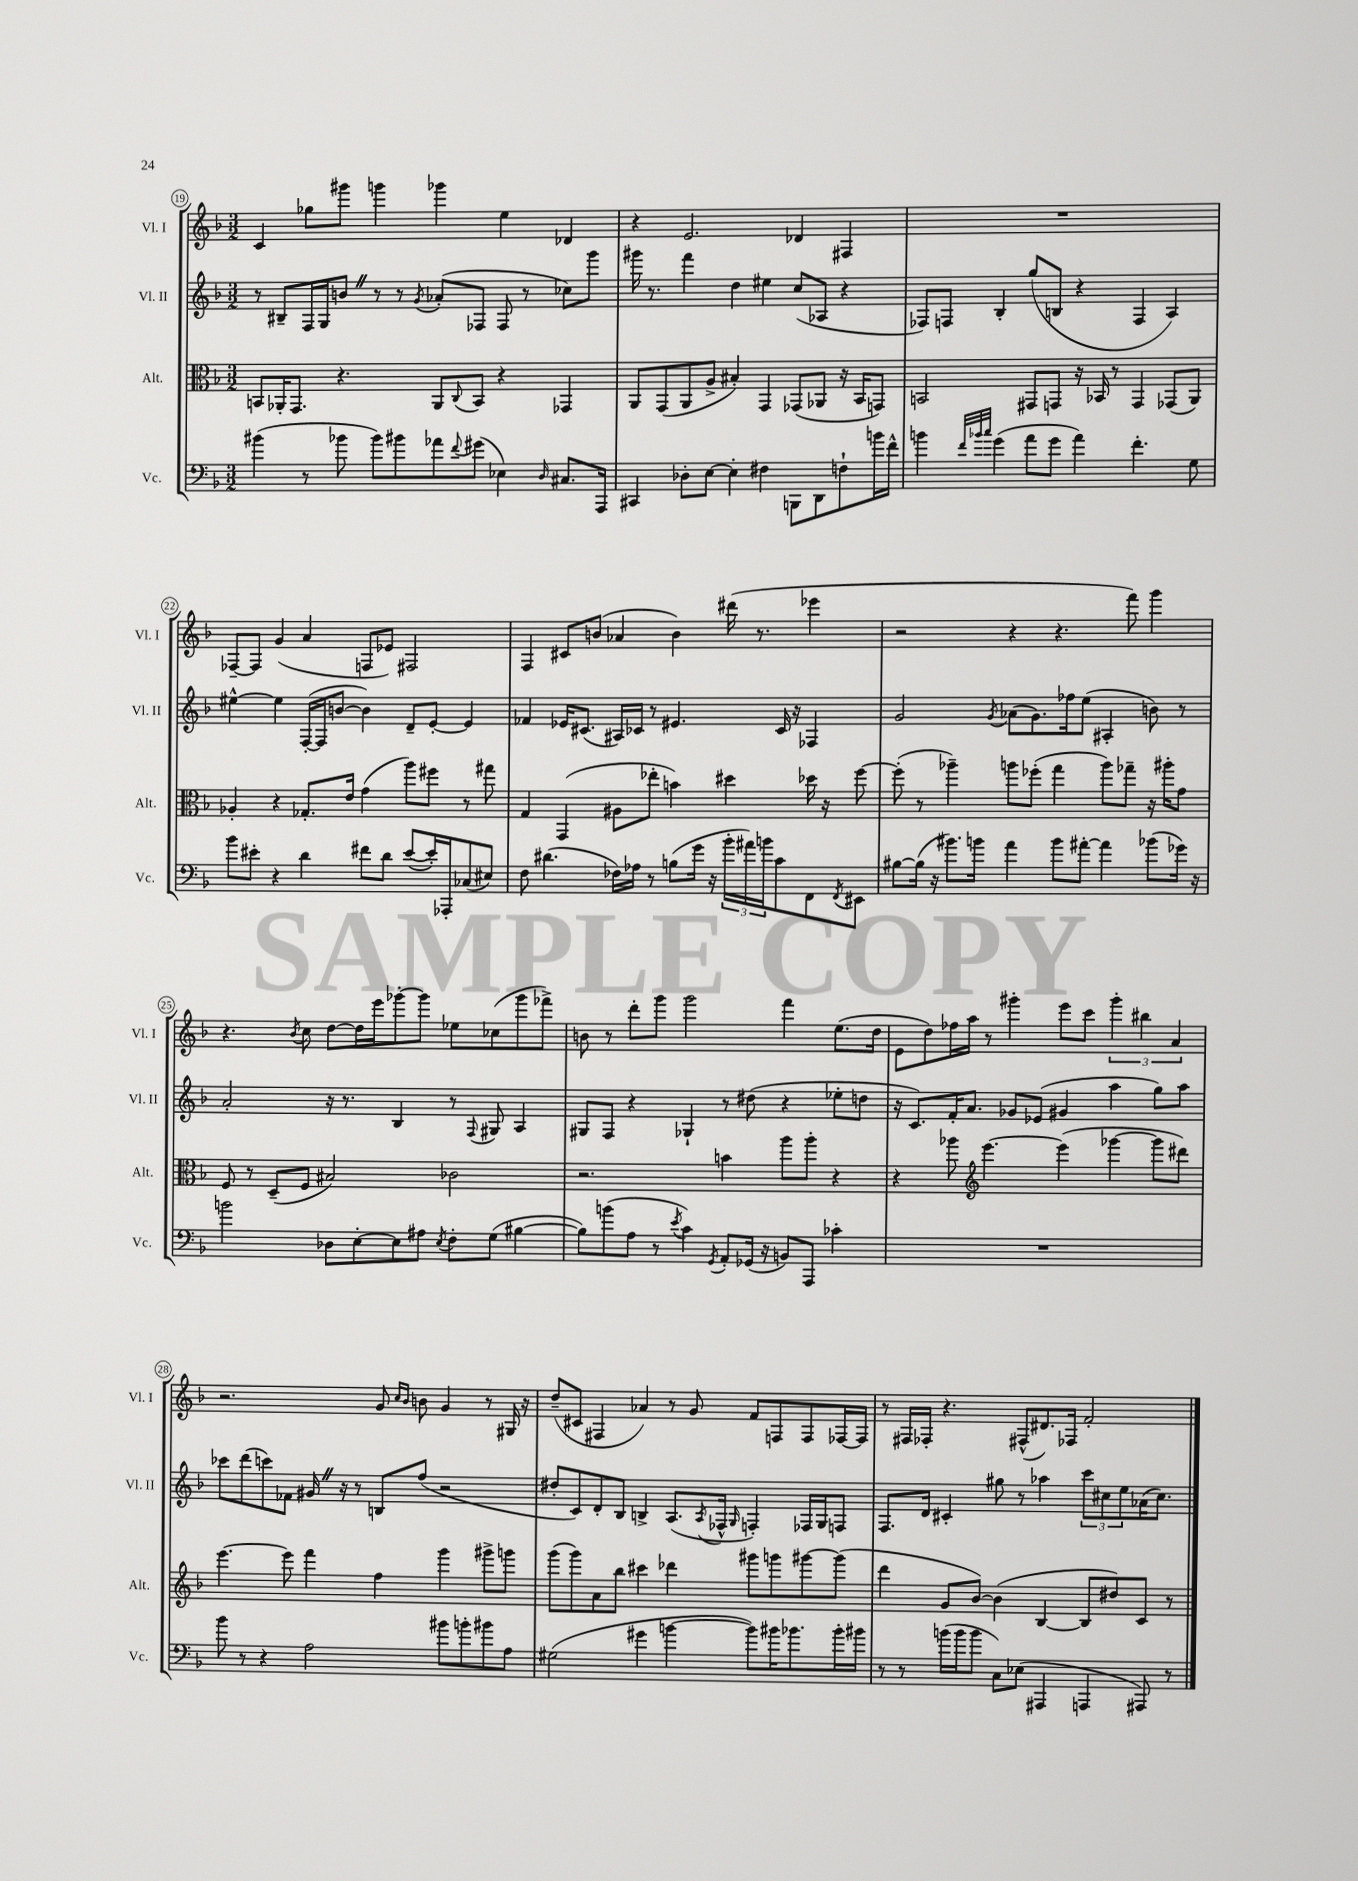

**kern	**kern	**kern	**kern
*staff4	*staff3	*staff2	*staff1
*clefF4	*clefC3	*clefG2	*clefG2
*k[b-]	*k[b-]	*k[b-]	*k[b-]
*M3/2	*M3/2	*M3/2	*M3/2
(4b#	8BB	8r	4c
.	16AA-'	8B#~	.
.	8.GG	.	.
8r	.	16F	8gg-
.	.	16G	.
8b-	4.r	8b	8ggg#
8b-)	.	8r	4ggg
8b#	.	8r	.
.	.	8qg	.
8a-	8AA-	(8a-'	4ggg-
8qqf	8qqC	.	.
(8g#	8BB	8F-	.
4E-)	4r	8F-	4ee
.	.	8r	.
16qqD	.	.	.
8.C#	4GG-	8cc-)	4d-
.	.	8ggg	.
16AAA	.	.	.
=	=	=	=
4CC#	8AA	16ggg#	4r
.	.	8.r	.
.	(8GG	.	.
8D-'	8AA	4fff	2.e
[8E	8A^	.	.
4E']	4B#')	4dd	.
4F#	4GG	4ee#	.
8BBB	(8GG-	(8cc	4d-
8DD	8AA-	8A-	.
8F`	16r	4r	4F#
.	16BB-	.	.
16b	8GG)	.	.
16f^^	.	.	.
=	=	=	=
4b	2BB	8F-)	1.r
.	.	8F	.
32qqf	.	.	.
32qqb-	.	.	.
32qqcc	.	.	.
(4g	.	4B-'	.
8a	8GG#	(8gg	.
8g	8GG	8B	.
4a)	16r	4r	.
.	16BB-	.	.
.	8r	.	.
4.f'	4GG	4F	.
.	(8GG-	4A)	.
8G	8AA)	.	.
=	=	=	=
8b-	4A-'	[4ee#^^	[8F-~
8e#'	.	.	8F-]
4r	4r	4ee#]	(4g
4d	8.G-'	([16F'	4a
.	.	16F]	.
.	.	[8b	.
.	16e	.	.
8f#	(4g	4b])	8F
8d	.	.	8e-)
([8e#	8aa)	8d~	2F#
16e#'])	8ff#	[8e'	.
16AAA-'	.	.	.
(8C-	8r	4e]	.
8E#)	8gg#	.	.
=	=	=	=
8F	4G	4f-	4F
(4.d#	.	.	.
.	(4GG	16e-	8c#
.	.	(8.c#	.
.	.	.	(8b
16F-)	8A#	16A#)	4a-
16A-	.	16c-	.
8r	8ee-'	8r	.
(8B	4b)	4.e#	4b)
16g	.	.	.
16r	.	.	.
24b-'	4dd#	.	(16ddd#
24a#)	.	.	.
.	.	.	8.r
24b	.	.	.
8c	.	16c-	.
.	.	16r	.
8FF	16dd-	4F-	4eee-
.	16r	.	.
8qFF	.	.	.
8EE#	[8ff	.	.
=	=	=	=
[8B#	(8ff']	2g	2r
(16B#]	8r	.	.
16r	.	.	.
8.b#)	4aa-~)	.	.
16b	.	.	.
.	.	8qg	.
4a	8aa	(8a-	4r
.	(8ff-'	8.g)	.
8b	4gg	.	4.r
.	.	16ff-	.
[8a#'	.	(8ee	.
4a#]	8aa)	4A#'	.
.	8gg-~	.	8fff)
(8b-	16r	8b)	4ggg
.	16aa#'	.	.
16g-)	8g	8r	.
16r	.	.	.
=	=	=	=
2b	8F	2a'	4.r
.	8r	.	.
.	(8D~	.	.
.	.	.	8qb-
.	8F	.	8cc
8D-	2B#)	16r	[8dd
.	.	8.r	.
[8E'	.	.	16dd]
.	.	.	16eee
8E]	.	4B-	[8ggg-'
8A#	.	.	8ggg-]
8qE	.	.	.
8F'	2c-	8r	8ee-
.	.	8qqF	.
(8G	.	8G#	(8cc-
[4B#	.	4A	8ggg-
.	.	.	8fff-^)
=	=	=	=
8B#])	2.r	8G#	8b
(8b	.	8F	8r
8A	.	4r	8ddd'
8r	.	.	8ggg
8qe	.	.	.
4c)	.	4G-`	2ggg
8qGG	.	.	.
8AA'	4b	8r	.
(16GG-	.	(8dd#	.
16r	.	.	.
8BB)	8aa	4r	4fff
8AAA	8aa'	.	.
4c-'	4r	8ee-'	(8.ee
.	.	8dd	.
.	.	.	16dd
=	=	=	=
1.r	4r	16r	8e
.	.	8.c)	.
.	.	.	8dd)
.	8aa-	16f'	16ff-
.	.	8.a	16aa
*	*clefG2	*	*
.	[4.eee	.	8r
.	.	8g-	4ggg#'
.	.	(8e-	.
.	(4eee]	4g#	8eee
.	.	.	8ccc
.	[4ggg-	4aa	6ggg#'
.	.	.	6bb#
.	8ggg-]	8gg)	.
.	.	.	6a
.	8ddd#)	8aa	.
=	=	=	=
8b-	[4.eee	8ccc-	2.r
8r	.	(8ddd	.
4r	.	8ccc)	.
.	8eee]	8f-	.
2A	4fff	16g#	.
.	.	16r	.
.	.	8r	.
.	4ff	8B	8g
.	.	.	16qqcc
.	.	.	16qqb-
.	.	(8ff	8b
8b#	4ggg	2r	4g
8b'	.	.	.
8b#	8ggg#^	.	8r
8A	8ggg	.	16G#
.	.	.	16r
=	=	=	=
(2G#	(8ggg	8dd#'	(8dd~
.	8ggg)	8c)	8c#
.	8a	8d'	4F#
.	8bb-	8B-	.
4g#	4ccc#	4B^	4a-)
[4b	4ddd-	(8.A	8r
.	.	.	8g
.	.	8qA	.
.	.	16F-^^	.
.	.	16qqG	.
8b])	8ggg#	4F')	8f
16b#	8ggg	.	8F
8.b-	.	.	.
.	[8ggg#	16F-	8F
.	.	16G	.
16b-'	(8ggg#]	8F	[16F-
16b#	.	.	16F-]
=	=	=	=
8r	4ddd	8.F	8r
8r	.	.	16F#
.	.	16d	16F-'
(16b	8g	4c#'	4.r
16b	.	.	.
8b	[8b-)	.	.
8C)	(4b-]	8gg#	.
(8E-	.	8r	(8F#^^
4AAA#	[4B-	4aa-	8.d#)
.	.	.	16F-
4AAA	8B-]	12ccc	2f'
.	.	12cc#	.
.	8dd#)	.	.
.	.	12ee	.
8AAA#)	8c	(16a-	.
.	.	8.cc#)	.
8r	8r	.	.
==	==	==	==
*-	*-	*-	*-
